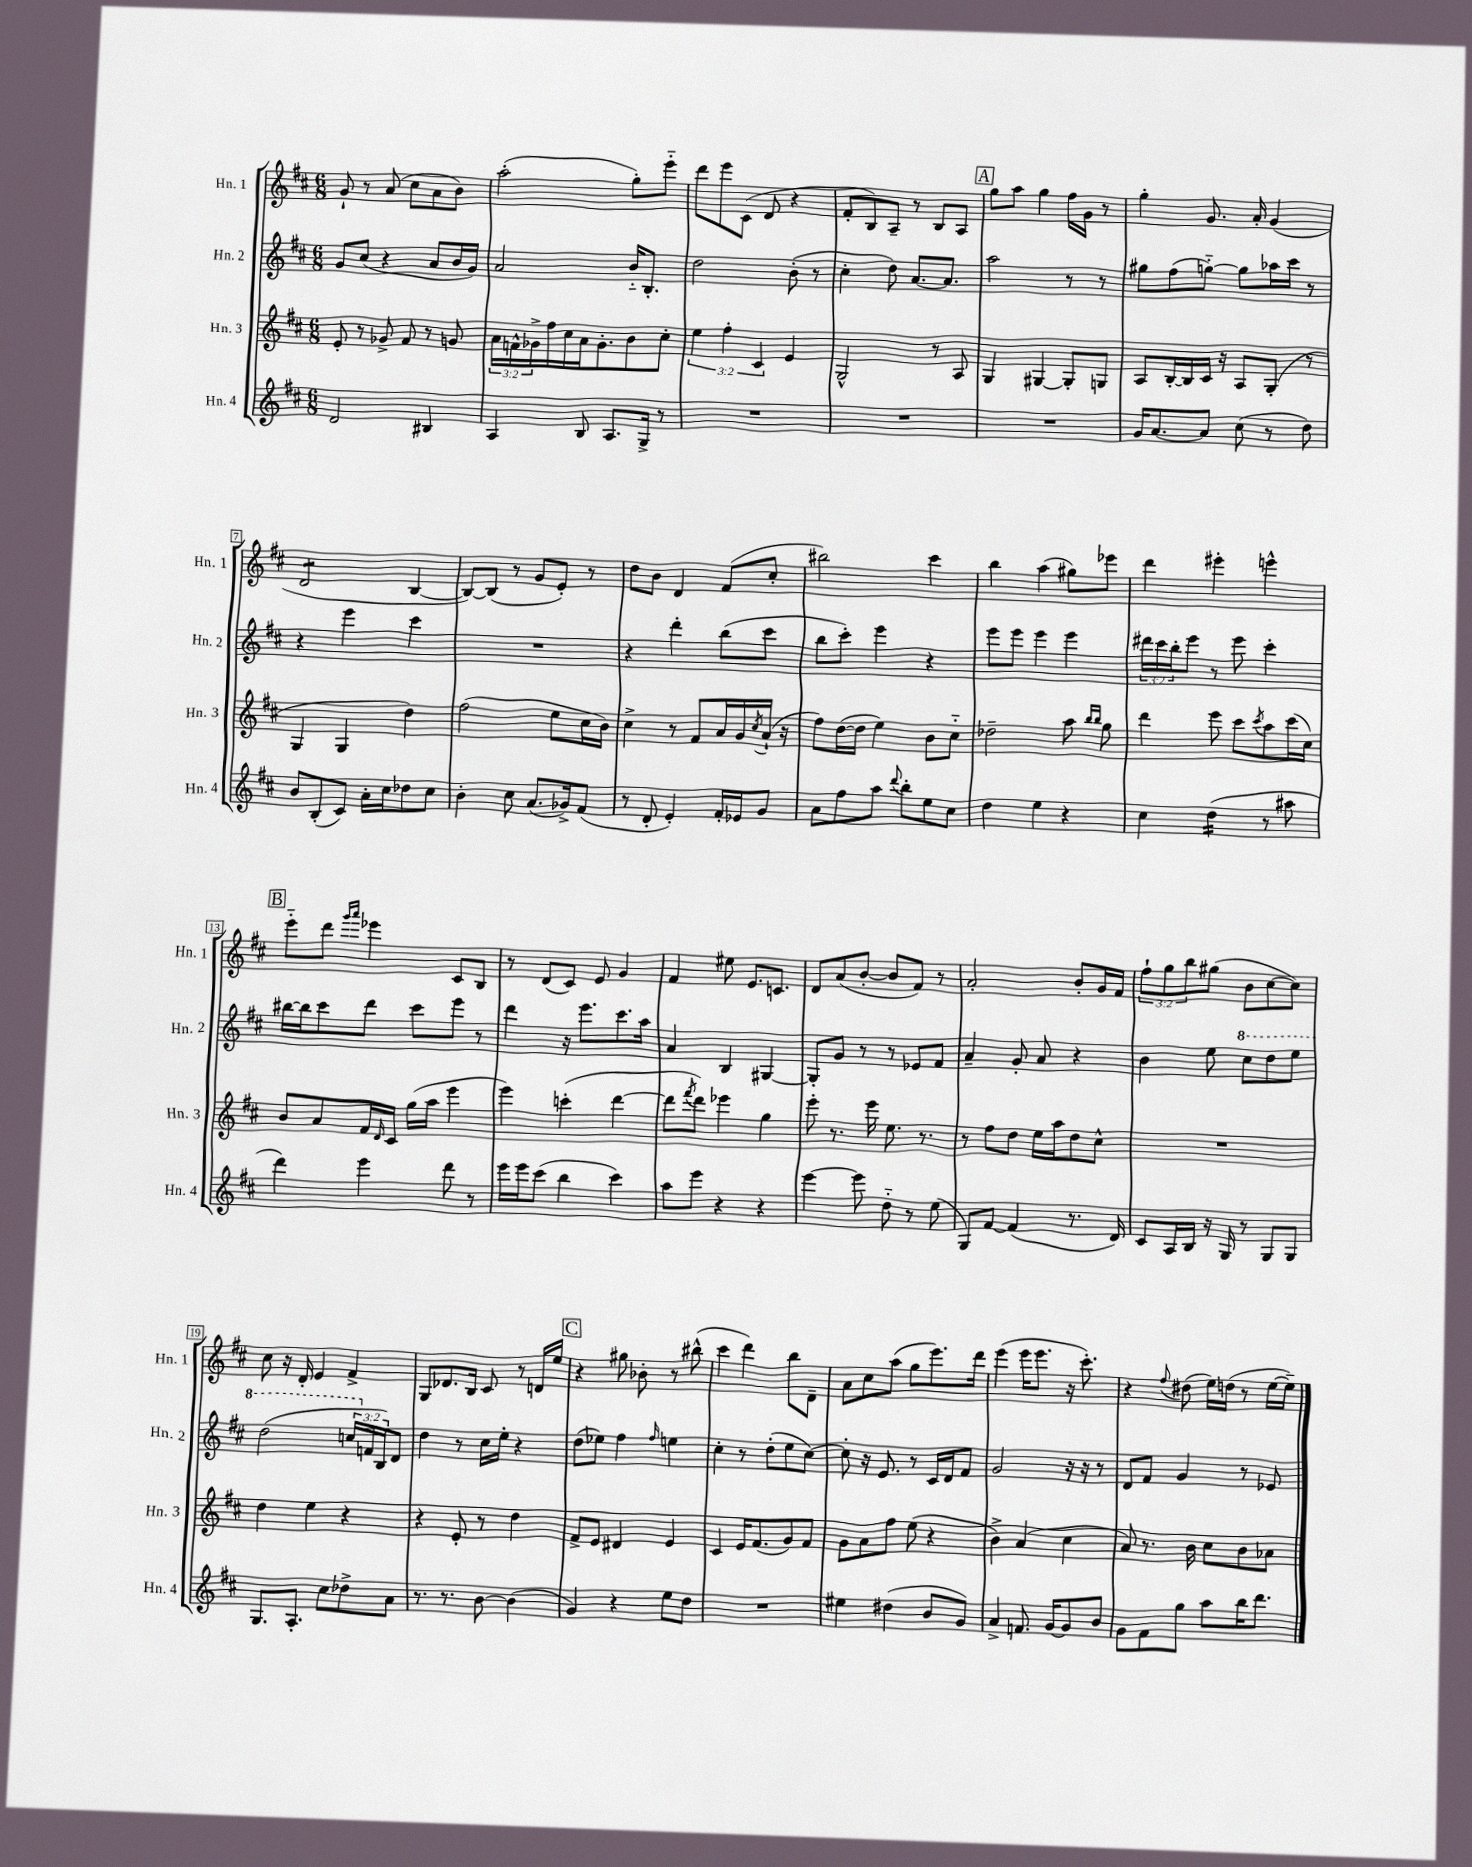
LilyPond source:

<<
\new StaffGroup <<
\new Staff = "s0" \with { instrumentName = "Hn. 1" shortInstrumentName = "Hn. 1" } {
    \clef treble \key d \major \numericTimeSignature \time 6/8 \override Staff.TupletNumber.text = #tuplet-number::calc-fraction-text
    g'8-! r8 a'8( cis''8 a'8 b'8) |
    a''2-.( g''8-.) e'''8-_ |
    d'''8 e'''8 cis'8( d'8 r4 |
    fis'8-. b8) a8-- r8 b8 a8 |
    \mark \markup { \box "A" } g''8 a''8 g''4 fis''16 g'16 r8 |
    g''4-. g'8. a'16-. g'4( |
    d'2:8 b4~ |
    b8~) b8( r8 g'8 e'8-.) r8 |
    d''8 b'8 d'4 fis'8( cis''8-. |
    bis''2) cis'''4 |
    b''4 a''4( gis''8) ees'''8 |
    d'''4 eis'''4-. e'''4-^ |
    \mark \markup { \box "B" } e'''8-_ d'''8 \grace { g'''16 a'''16 } ees'''4 cis'8 b8 |
    r8 d'8( cis'8) e'8 g'4 |
    fis'4 eis''8 e'8. c'8. |
    d'8 a'8( b'8~-. b'8 fis'8) r8 |
    a'2-. b'8-. g'16 fis'16 |
    \tuplet 3/2 { fis''8-! g''8 b''8 } gis''8( b'8 cis''8~ cis''8) |
    cis''8 r16 d'16-. e'4 fis'4-> |
    g8 des'8. b16 cis'8 r8 d'16 e''16 |
    \mark \markup { \box "C" } r4 gis''8 bes'8-. r8 bis''8-^( |
    cis'''4 d'''4) b''8 d'8-- |
    a'8 cis''8 a''8( g''8 e'''8.) d'''16 |
    e'''4( e'''16 e'''8. r16 cis'''8.-.) |
    r4 \appoggiatura { fis''8 } dis''8( e''16) d''16( r8 e''16~ e''16--) \bar "|." |
}
\new Staff = "s1" \with { instrumentName = "Hn. 2" shortInstrumentName = "Hn. 2" } {
    \clef treble \key d \major \numericTimeSignature \time 6/8 \override Staff.TupletNumber.text = #tuplet-number::calc-fraction-text
    g'8 cis''8( r4 a'8 b'16 g'16) |
    a'2 b'16-_ b8.-. |
    d''2 b'8-.( r8 |
    cis''4-. d''8) a'8.~ a'8. |
    \mark \markup { \box "A" } a''2 r8 r8 |
    gis''8 fis''8( g''8~-_) g''8 aes''16 cis'''16 r8 |
    r4 e'''4 cis'''4 |
    R2. |
    r4 d'''4-. b''8( cis'''8 |
    b''8 cis'''8-.) e'''4 r4 |
    e'''8 e'''8 e'''4 e'''4 |
    \tuplet 3/2 { dis'''16 cis'''16 b''16-. } e'''8 r8 e'''8 cis'''4-. |
    \mark \markup { \box "B" } bis''16~ bis''16 cis'''8 d'''8 cis'''8 e'''8 r8 |
    d'''4 r16 e'''8. cis'''8. a''16 |
    a'4 b4 gis4~ |
    gis8-. g'8 r8 r8 ees'8 fis'8 |
    a'4-- g'8-. a'8 r4 |
    b'4 e''8 \ottava #1 cis'''8 d'''8 e'''8 |
    d'''2( \tuplet 3/2 { c'''16 \ottava #0 f'16 b16) } d'8 |
    d''4 r8 cis''16 e''16-. r4 |
    \mark \markup { \box "C" } d''8( ees''8) fis''4 \grace { fis''16 } e''4 |
    cis''4-. r8 d''8-.( e''8 cis''8~) |
    cis''8-. r16 e'8. r8 cis'16 d'16 fis'8 |
    g'2 r16 r16 r8 |
    d'8 fis'8 g'4 r8 ees'8 \bar "|." |
}
\new Staff = "s2" \with { instrumentName = "Hn. 3" shortInstrumentName = "Hn. 3" } {
    \clef treble \key d \major \numericTimeSignature \time 6/8 \override Staff.TupletNumber.text = #tuplet-number::calc-fraction-text
    e'8-. r8 ges'8-> fis'8 r8 g'8 |
    \tuplet 3/2 { a'16 f'16-^ ges'16-> } fis''16 cis''16 a'16 ges'8.-. b'8 cis''8-. |
    \tuplet 3/2 { e''4 fis''4-. cis'4 } e'4 |
    g2-^ r8 a8 |
    \mark \markup { \box "A" } g4 gis4~ gis8-. g8 |
    a8 b16~-. b16 cis'16 r16 a8 g8-.( r8 |
    g4 g4 d''4) |
    fis''2( e''8 cis''16 b'16) |
    cis''4-> r8 fis'8 a'16 g'16 \acciaccatura { cis''8 } a'16-!( r16 |
    fis''8) d''16~( d''16 e''4) b'8 cis''8-_ |
    des''2-- a''8 \grace { b''16 b''16 } g''8 |
    d'''4 e'''8 cis'''8 \acciaccatura { cis'''8 } a''8 cis'''16( cis''16) |
    \mark \markup { \box "B" } b'8 a'8 fis'16 \grace { d'16 } cis'16 g''16( a''16 e'''4 |
    e'''4) c'''4-.( d'''4~ |
    d'''8 \acciaccatura { fis'''8 } d'''8) ees'''4 g''4 |
    e'''8-. r8. e'''16 e''8. r8. |
    r8 fis''8 d''8 e''16 a''16 d''8 cis''8-^ |
    R2. |
    d''4 e''4 r4 |
    r4 e'8-. r8 d''4 |
    \mark \markup { \box "C" } fis'8-> e'8 dis'4 e'4 |
    cis'4 e'16 fis'8.( g'8) fis'8 |
    g'8 a'8 fis''8 e''8( r4 |
    b'4->) a'4( cis''4 |
    a'8) r8. b'16 cis''8 b'8 aes'8 \bar "|." |
}
\new Staff = "s3" \with { instrumentName = "Hn. 4" shortInstrumentName = "Hn. 4" } {
    \clef treble \key d \major \numericTimeSignature \time 6/8
    d'2 bis4 |
    a4 b8 a8. g16-> r8 |
    R2. |
    R2. |
    \mark \markup { \box "A" } R2. |
    g'16 a'8.~ a'8 cis''8( r8 d''8) |
    b'8 b8-.( cis'8) a'16-. cis''16 des''8 cis''8 |
    b'4-. cis''8 a'8.( ges'16->) fis'8( |
    r8 d'8-. e'4-.) fis'16-. ees'16 g'8 |
    a'8 fis''8 a''8 \appoggiatura { d'''8 } b''8-. e''8 cis''8 |
    d''4 e''4 r4 |
    cis''4 d''4:16( r8 ais''8 |
    \mark \markup { \box "B" } d'''4) e'''4 d'''8 r8 |
    e'''16 e'''16 cis'''8( b''4 cis'''4) |
    a''8 e'''8 r4 r4 |
    e'''4~ e'''8 d''8-_ r8 e''8( |
    g8) fis'8~ fis'4( r8. d'16) |
    cis'8 a16 b16 r16 g16 r8 g8 g8 |
    g8. a8.-. cis''8 des''8-> a'8 |
    r8. r8. b'8~ b'4( |
    \mark \markup { \box "C" } g'4) r4 e''8 d''8 |
    R2. |
    eis''4 dis''4( b'8 g'8) |
    a'4-> f'8. g'16~ g'8 b'8 |
    g'8 fis'8 g''8 a''8 b''16 d'''8. \bar "|." |
}
>>
>>
\layout { \context { \Score \override BarNumber.stencil = #(make-stencil-boxer 0.1 0.3 ly:text-interface::print) } }
